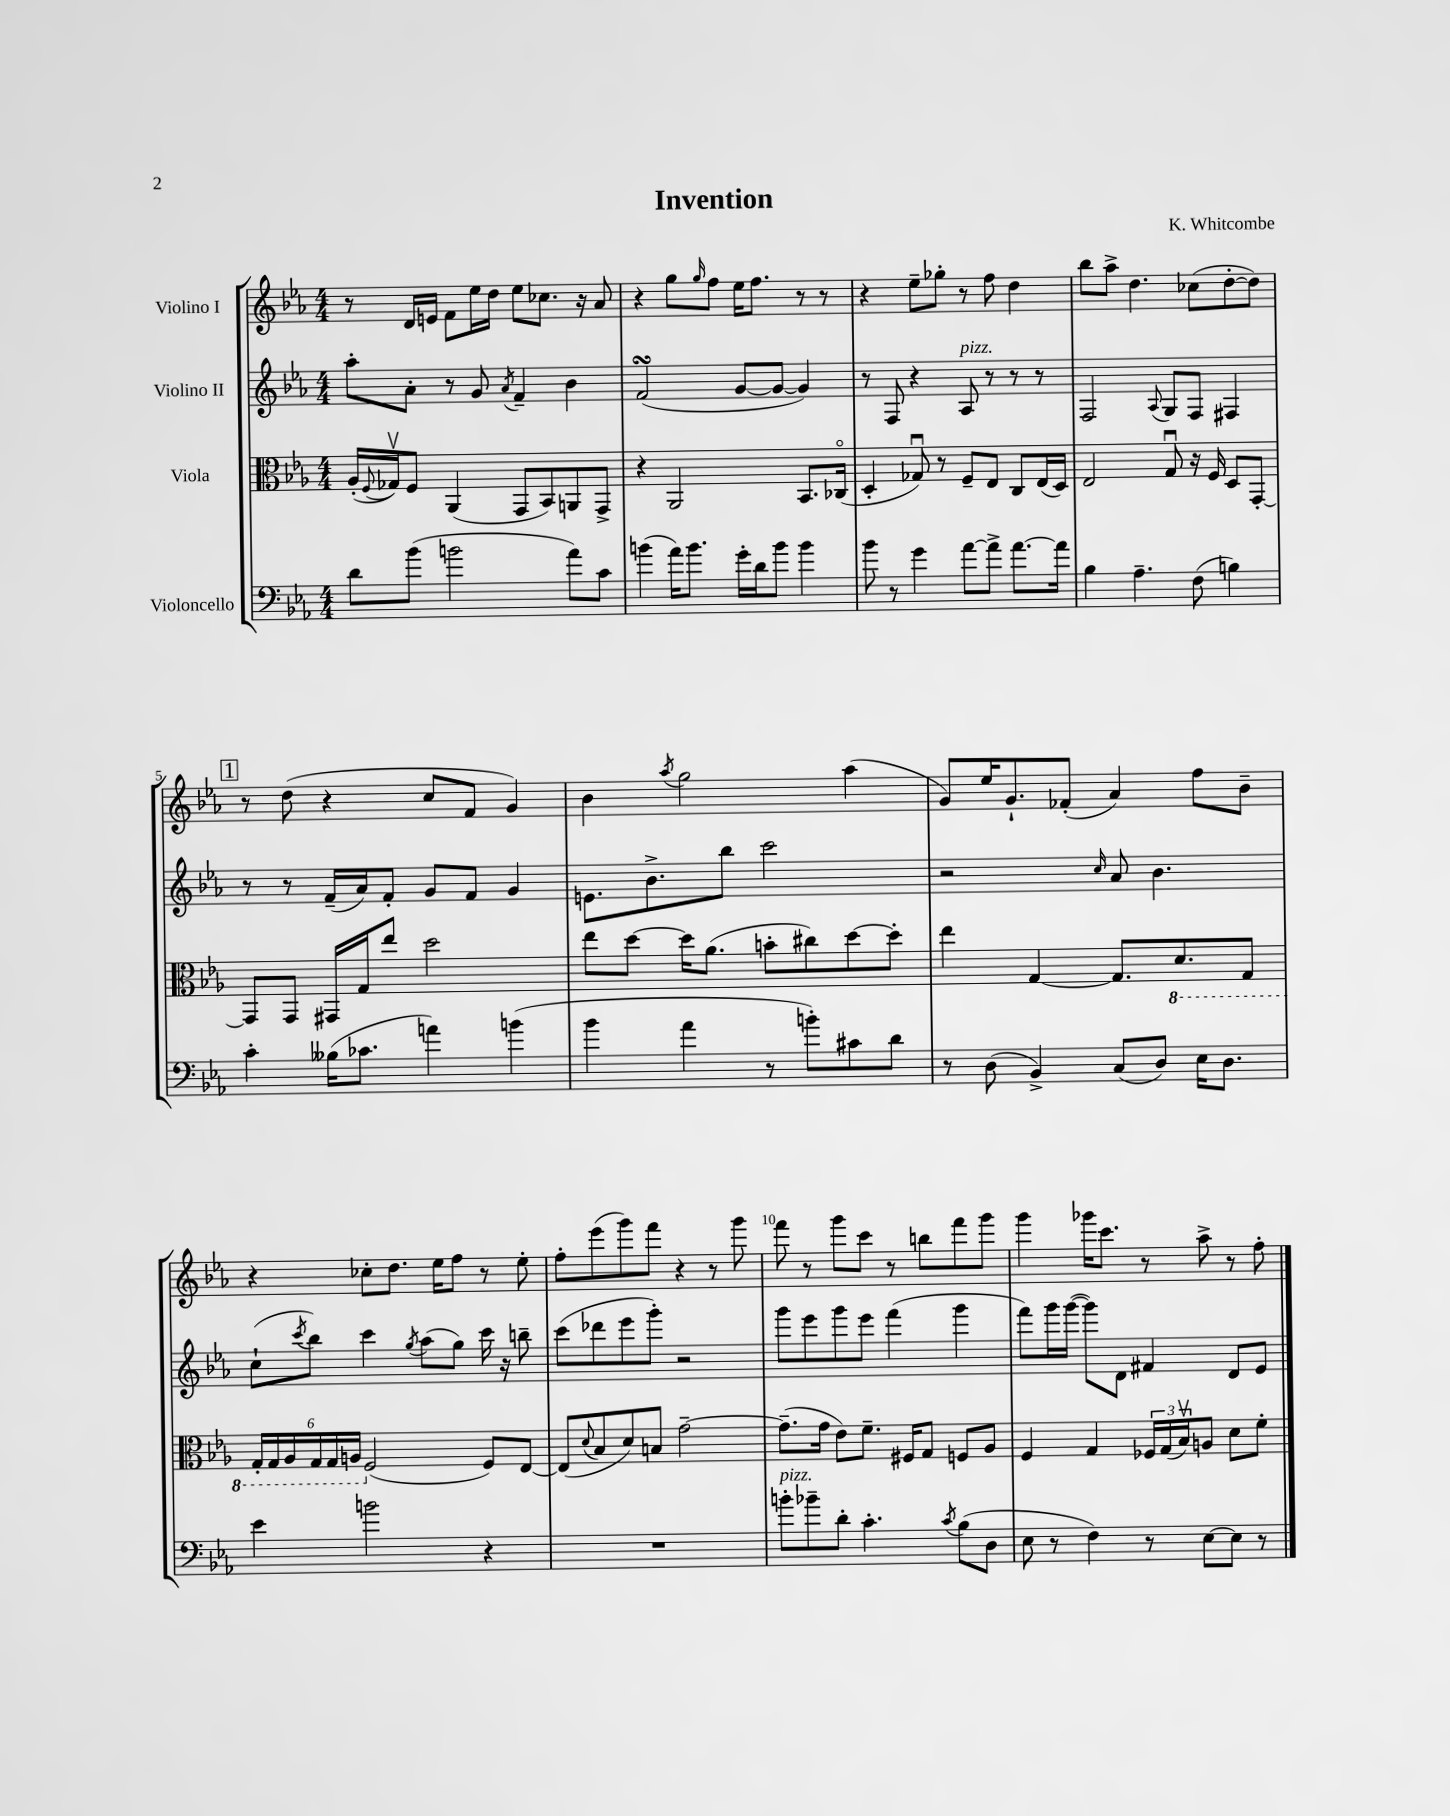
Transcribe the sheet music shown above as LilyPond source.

\header { title = "Invention" composer = "K. Whitcombe" }
<<
\new StaffGroup <<
\new Staff = "s0" \with { instrumentName = "Violino I" } {
    \clef treble \key ees \major \numericTimeSignature \time 4/4
    r8 d'16 e'16 f'8 ees''16 d''16 ees''8 ces''8. r16 aes'8 |
    r4 g''8 \grace { g''16 } f''8 ees''16 f''8. r8 r8 |
    r4 ees''8-- ges''8-. r8 f''8 d''4 |
    bes''8 aes''8-> d''4. ces''8( d''8~-. d''8) |
    \mark \markup { \box "1" } r8 d''8( r4 c''8 f'8 g'4) |
    bes'4 \acciaccatura { aes''8 } g''2 aes''4( |
    g'8) ees''16 g'8.-! fes'8-.( aes'4) f''8 bes'8-- |
    r4 ces''8-. d''8. ees''16 f''8 r8 ees''8-. |
    f''8-. ees'''8( g'''8) f'''8 r4 r8 g'''8 |
    f'''8 r8 g'''8 c'''8 r8 b''8 f'''8 g'''8 |
    g'''4 ges'''16 c'''8. r8 aes''8-> r8 f''8-. \bar "|." |
}
\new Staff = "s1" \with { instrumentName = "Violino II" } {
    \clef treble \key ees \major \numericTimeSignature \time 4/4
    aes''8-. aes'8-. r8 g'8 \acciaccatura { aes'8 } f'4-- bes'4 |
    f'2\turn( g'8~ g'8~ g'4) |
    r8 f8 r4 aes8^\markup { \italic "pizz." } r8 r8 r8 |
    f2 \appoggiatura { aes8 } g8 f8 fis4 |
    \mark \markup { \box "1" } r8 r8 f'16--( aes'16) f'8-. g'8 f'8 g'4 |
    e'8. bes'8.-> bes''8 c'''2 |
    r2 \grace { c''16 } aes'8 bes'4. |
    c''8-!( \acciaccatura { c'''8 } bes''8) c'''4 \acciaccatura { g''8 } aes''8( g''8) c'''16 r16 b''8-- |
    c'''8( des'''8 ees'''8 g'''8-.) r2 |
    g'''8 ees'''8 g'''8 ees'''8 f'''4( g'''4 |
    f'''8) g'''16 g'''16~( g'''8) d'8 fis'4 d'8 ees'8 \bar "|." |
}
\new Staff = "s2" \with { instrumentName = "Viola" } {
    \clef alto \key ees \major \numericTimeSignature \time 4/4
    aes16-.( \appoggiatura { f8 } ges16\upbow) f8 aes,4( g,8 bes,8) a,8 g,8-> |
    r4 aes,2 bes,8. ces16\flageolet( |
    d4-. ges8\downbow) r8 f8-- ees8 c8 ees16( d16) |
    ees2 g8\downbow r16 f16 d8 g,8~-. |
    \mark \markup { \box "1" } g,8 g,8 gis,16 g16 ees''8 d''2 |
    ees''8 d''8~ d''16 aes'8.( b'8-. cis''8) d''8~ d''8-. |
    ees''4 g4~ g8. \ottava #-1 d8. g,8 |
    \tuplet 6/4 { g,16-. g,16 aes,16 g,16 g,16 a,16 \ottava #0 } f2( f8) ees8~ |
    ees8( \appoggiatura { d'8 } bes8 d'8) b8 g'2~-- |
    g'8.--( g'16 ees'8) f'8.-- fis16 g8 f8 aes8 |
    f4 g4 \tuplet 3/2 { fes16 g16( bes16\upbow) } a8 d'8 f'8-. \bar "|." |
}
\new Staff = "s3" \with { instrumentName = "Violoncello" } {
    \clef bass \key ees \major \numericTimeSignature \time 4/4
    d'8 bes'8( b'2 aes'8) c'8 |
    b'4( aes'16) b'8. g'16-. d'16 b'8 b'4 |
    bes'8 r8 g'4 aes'8~ aes'8-> aes'8.~ aes'16 |
    bes4 aes4.-- f8( b4) |
    \mark \markup { \box "1" } c'4-. beses16( ces'8. a'4) b'4( |
    bes'4 aes'4 r8 b'8-.) cis'8 d'8 |
    r8 d8( bes,4->) c8( d8) ees16 d8. |
    ees'4 b'2 r4 |
    R1 |
    b'8-.^\markup { \italic "pizz." } bes'8-- d'8-. c'4.-. \acciaccatura { c'8 } bes8( d8 |
    ees8 r8 f4) r8 ees8~ ees8 r8 \bar "|." |
}
>>
>>
\layout { \context { \Score \override BarNumber.break-visibility = ##(#f #t #t) barNumberVisibility = #(every-nth-bar-number-visible 5) } }
